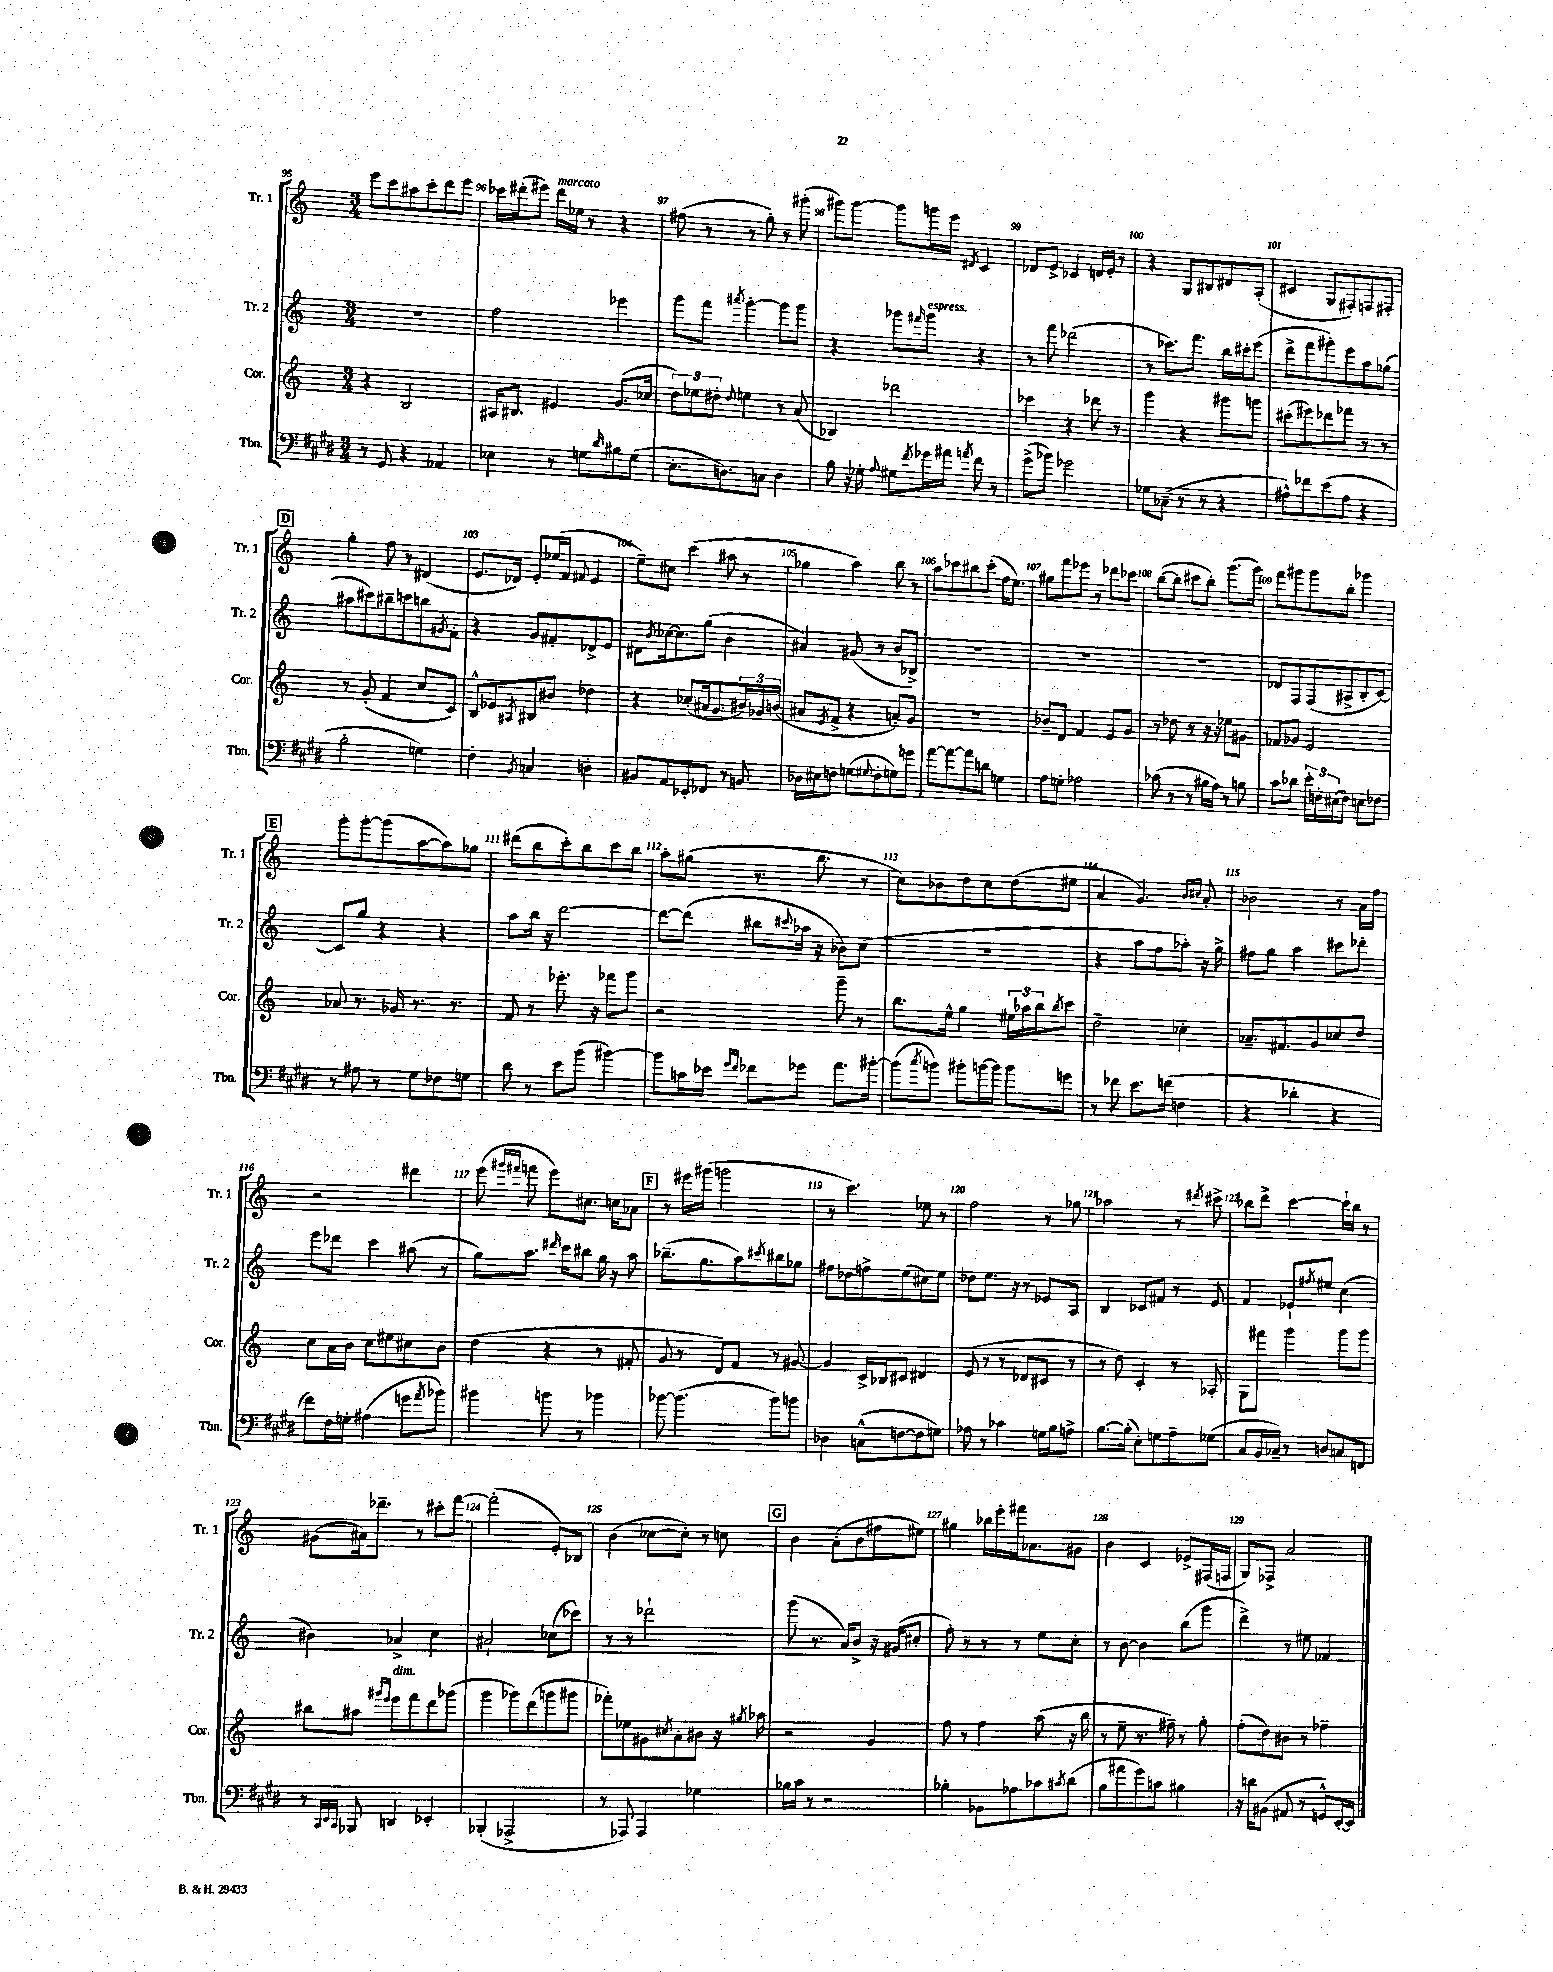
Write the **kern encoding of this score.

**kern	**kern	**kern	**kern
*part4	*part3	*part2	*part1
*staff4	*staff3	*staff2	*staff1
*I"Tbn.	*I"Cor.	*I"Tr. 2	*I"Tr. 1
*I'Tbn.	*I'Cor.	*I'Tr. 2	*I'Tr. 1
*clefF4	*clefG2	*clefG2	*clefG2
*k[f#c#g#d#]	*k[]	*k[]	*k[]
*M3/4	*M3/4	*M3/4	*M3/4
=95	=95	=95	=95
8r	4r	2.r	8eee\L
8GG#/	.	.	8ccc\
4r	2B/	.	8aa#X\
.	.	.	8ccc'\
4AA-X/	.	.	8ddd\
.	.	.	8eee\J
=96	=96	=96	=96
4E-X\	16A#X/KL	2ff\	16ccc-X\LL
.	8.B#X/J	.	(16ddd#X'\J
.	.	.	8eee#X\J)
!	!	!	!LO:TX:a:i:t=marcato
8r	4e#X/	.	16ddd#\LL
.	.	.	16ee-X\JJ
8Gn\L	.	.	8r
16qqd#/	.	.	.
8B#X\	(8.g/L	4eee-X\	4r
(8G\J	.	.	.
.	16cc-X/Jk	.	.
=97	=97	=97	=97
8.E'\L	12dd\L)	8ggg\L	(8ff#X\
.	12ee-X\	.	.
.	.	8fff\J	8r
.	12dd#X'\J	.	.
8.Dn\)	.	.	.
.	8qqdd#/	8qaaa#X/	.
.	4een\	[4ggg'\	8r
8Cn\J	.	.	8gg'\)
4D\	8r	8ggg\L]	8r
.	(8a/	8ggg\J	(8ggg#X'\
=98	=98	=98	=98
8B\	4B-X/)	4r	8ggg#X\L)
16r	.	.	[8ggg#\J
16G-X'\	.	.	.
8qqA/	.	.	.
8G#X\L	2ddd-X\	8ggg-X\L	8ggg#\L]
8qf#/	.	16qqfff#X/	.
!	!	!LO:TX:a:i:t=espress.	!
16g-X\L	.	8ggg-\J	16gggn\L
16a#X\JJ	.	.	16eee\JJ
8qan/	.	.	8qd#X/
8f#\	.	4r	4c/
8r	.	.	.
=99	=99	=99	=99
(8g#^\L	4ccc-X\	8r	8d-X/L
8b-X\J)	.	8fff\	8e^/J
2g-X\	4r	(2ddd-X\	4c-X/
.	8ddd-X\	.	16dn/LL
.	.	.	16e'/JJ
.	8r	.	8r
=100	=100	=100	=100
8G-X\L	4ggg\	8r	4r
(8C-X~\J	.	8.ccc-X\L)	.
8r	4r	.	8G/L
.	.	8.fff\J	.
8r	.	.	8B#X/
4r	8ggg#X\L	16bb\LL	8d#X/
.	.	16ccc#X'\J	.
.	8gggn\J	(8eee\J	(8A'/J
=101	=101	=101	=101
8A#X^^\L)	(8ccc#X'\L	8ddd^\L	4c#X/
8f-X\	8eee#X\)	8fff\	.
(8e\	8ddd-X\	8ggg#X'\)	8G/L
8A#\J	8fff-X\J	8eee\	8F#X'/)
4r	8r	8aa\	8Fn/
.	8r	(8gg-X\J	8F#X'/J
!!LO:LB:g=z
!!LO:REH:place=s1:t=D
=102	=102	=102	=102
2B'\	8r	8aa#X\L	4gg'\
.	(8g'/	8ccc#X\)	.
.	4f/	8bb#X~\	8ff\
.	.	8cccn\	8r
4Gn\)	8cc/L	8bbn\	(4d#X/
.	.	8qg#X/	.
.	8c/J)	8f'\J	.
=103	=103	=103	=103
4F#'\	8B^^/L	4r	8.e/L
.	8e-X/	.	.
.	.	.	16d-X/Jk)
8qBB/	8qA#X/	.	.
4Cn/	8B#X/	8g/L	8e'/L
.	8b#X/J	8f#X'/	(16ee-X/L
.	.	.	16f/JJ
.	.	.	8qqf#X/
4Dn'\	4dd-X\	8d-X^/	4e/
.	.	8e/J	.
=104	=104	=104	=104
8BB#X/L	4r	8d#X\L	8ee~\L)
.	.	8qb/	.
8AA/	.	[16cc-X\k	8cc#X\J
.	.	8.cc-\]	.
8EE-X'/	(8cc-X'/L	.	(4ccc\
8FF-X/J	16a#X/k	(8gg\J	.
.	8.g/	.	.
8r	.	4b\	8aa#X\
8BBn/	24b#X/L)	.	8r
.	24g-X/	.	.
.	(24bn/JJ	.	.
=105	=105	=105	=105
16D-X\LL	8a#X/L	4a#X/)	4gg-X\
16E#X\J	.	.	.
.	8qe/	.	.
8Fn\J	8f^/J	.	.
(8Gn\L	4r	(8g#X/	4aa\)
8qqG#X/	.	.	.
8F'\	.	8r	.
8Gn\)	8an'/L)	8b/L	8bb\
8gn\J	8g/J	8B-X^/J)	8r
=106	=106	=106	=106
[8a\L	2.r	2.r	8aa\L
8a\_	.	.	8ccc-X\
8a\]	.	.	8bb#X\
8dn\J	.	.	(8ccc-'\J
4Gn\	.	.	16ff\KL
.	.	.	8.ee\J)
=107	=107	=107	=107
8A\L	8b-X~/L	2.r	8gg#X\L
8Gn'\J	8d/J	.	8fff\
2A-X\	4f/	.	8eee-X\J
.	.	.	8r
.	8e/L	.	8ddd-X\L
.	8g/J	.	8ccc-X\J
=108	=108	=108	=108
(8c-X\	8r	2.r	([8bb\L
8r	8dd-X\	.	8bb\J]
8r	8r	.	8ccc#X\L
16B#X\LL	16r	.	8bb'\J)
16A\JJ)	16r	.	.
8r	8ee-X\L	.	(8.ggg\L
8Bn\	8g#X\J	.	.
.	.	.	16ggg\Jk)
=109	=109	=109	=109
8c#\L	8f-X/L	8d-X/L	8fff\L
8d-X\J	8g-X/J	8F/	8ggg#X\
24e'\LL	2e/	(8F/	8ggg#\
24Fn'\	.	.	.
(24E#X\J	.	.	.
8F\J)	.	8A#X^/	8bb'\J
8En\L	.	8B'/	4ggg-X\
8F-X\J	.	[8c/J)	.
!!LO:LB:g=z
!!LO:REH:place=s1:t=E
=110	=110	=110	=110
8r	8a-X/	8c/L]	8ggg'\L
8A#X\	8.r	8gg/J	[8ggg'\
8r	.	4r	(8ggg\]
.	16g-X/	.	.
8G#\L	8.r	.	[8aa\
8F-X\	.	4r	8aa\])
.	8.r	.	.
8Gn\J	.	.	8gg-X\J
=111	=111	=111	=111
8d#\	8f/	8aa\L	(8ddd#X\L
8r	8r	16bb\Jk	8bb\
.	.	16r	.
8e\L	8.eee-X'\	[2ddd\	8ccc'\)
(8b\J	.	.	8bb\
.	16r	.	.
[4b#X\)	8fff-X\L	.	8ccc\
.	8ggg\J	.	8bb\J
=112	=112	=112	=112
8b#\L]	2r	8ddd\L_	8aa'\L
16cn\L	.	(8ddd\J]	(8gg#X\J
16e-X\JJ	.	.	.
16qqg#/LL	.	.	.
16qqf#/JJ	.	.	.
8f-X\L	.	8bb#X\L	8.r
.	.	8qqccc#X/	.
8g-X\J	.	16aa-X\Jk	.
.	.	16r	8.bb\
8.a\L	8ggg~\	8b-X\L)	.
.	8r	(8cc\J	8r
[16b#X'\Jk	.	.	.
=113	=113	=113	=113
(8b#\L]	8.bb\L	2.r	8cc\L)
8qcc#/	.	.	.
8bn\J)	.	.	8b-X\
.	16ee^^\Jk	.	.
8b#X'\L	4gg\	.	8dd\
[16bn\L	.	.	8cc\
16b\JJ]	.	.	.
8b\L	24ee#X\LL	.	(8dd\
.	24aa-X\	.	.
.	24bb\J	.	.
.	8qbb/	.	.
8gn\J	8ccc\J	.	8ee#X\J
=114	=114	=114	=114
8r	2dd~\	4r	4a/
8f-X\	.	.	.
8.e\L	.	8aa\L	4.g/)
.	.	8ff\	.
(16fn\Jk	.	.	.
4Fn\	4cc-X'\	8aa-X'\J)	.
.	.	.	16qqb/LL
.	.	.	16qqcc#X/JJ
.	.	16r	8a'/
.	.	16gg^\	.
=115	=115	=115	=115
4r	8.a-X~/L	8ff#X\L	2b-X\
.	.	8gg\J	.
.	8.f#X/	.	.
4d-X'\	.	4aa\	.
.	8g/	.	.
4r	8cc-X/	8ccc#X\L	8r
.	8dd/J	8ddd-X'\J	16a\LL
.	.	.	16ff\JJ
!!LO:LB:g=z
=116	=116	=116	=116
8f#\L)	8cc\L	8eee\L	2r
16F#\L	16a\L	8ddd-X\J	.
16Gn'\JJ	16b\JJ	.	.
(4A#X\	8cc\L	4ccc\	.
.	8ee#X\	.	.
8gn\L	8cc#X\	(8aa#X\	4ddd#X\
8qa/	.	.	.
8b-X\J)	8b\J	8r	.
=117	=117	=117	=117
4b#X\	(4dd\	8gg\L)	(8eee\
.	.	.	16qqggg#X/LL
.	.	.	16qqfff#X/JJ
.	.	8.aa\J	8fffn\
8bn\	4r	.	8eee\L)
.	.	16qqddd#X/	.
.	.	16ccc\KL	.
8r	.	8bb#X\J	8.cc#X\J
4b-X\	8r	16gg\	.
.	.	16r	16ccn\KL
.	8f#X'/	8aa\	8a-X\J
!!LO:REH:place=s1:t=F
=118	=118	=118	=118
[8b-X\	8g/	(8.bb-X~\L	8r
(4.b-\]	8r	.	16eee#X\LL
.	.	8.gg\	(16ggg#X\JJ
.	8d/L)	.	2gggn\
.	8f/J	8aa\)	.
.	.	8qccc#X/	.
8b-\L)	8r	8bb#X\	.
8bn\J	[8g#X/	8gg-X\J	.
=119	=119	=119	=119
4D-X\	4g#/]	8ff#X\L	8r
.	.	8dd-X\	4.ccc\)
(8Cn^^\L	16c^/LL	8ffn^\	.
.	16B-X/J	.	.
[8Fn\	8c#X/J	(8ee\	.
8F\]	4d#X/	8cc#X\)	8ee-X\
8Gn\J)	.	8ee\J	8r
=120	=120	=120	=120
8A-X\	(8e/	8dd-X\L	2ff\
8r	8r	8.ee\J	.
4c-X\	8r	.	.
.	.	16r	.
.	8d-X/L	8r	.
16Gn\LL	8c#X/J	8e-X/L	8r
16B\J	.	.	.
8An^\J	8r	8A/J	8gg-X\
=121	=121	=121	=121
[8.B\L	8r	4B/	2aa-X\
.	8dd\)	.	.
(16B'\Jk]	.	.	.
8E'\L)	4c'/	8c-X/L	.
8Gn\	.	8f#X/J	.
8A~\	8r	8r	8r
.	.	.	8qddd#X/
(8G-X\J	8A-X'/	8e/	8ccc#X^\
=122	=122	=122	=122
8C#/L	8G\L	4f/	8bb-X\L
16BB/L	8fff#X\J	.	8ddd^\J
16C-X~/JJ)	.	.	.
8r	4ggg\	8e-X`/L	[4ccc\
.	.	8qff#X/	.
8Dn/L	.	8ee#X/J	.
8Cn/	8ggg\L	(4cc\	16ccc`\LL]
.	.	.	16bb-\JJ
8FFn/J	8ggg\J	.	8r
!!LO:LB:g=z
=123	=123	=123	=123
8r	8bb#X\L	4b#X\)	(8g#X\L
32qqCC#/LLL	.	.	.
32qqEE/	.	.	.
32qqCC#/JJJ	.	.	.
8BBB-X/	8aa#X\J	.	16a#X\k)
.	.	.	8.ddd-X~\J
.	16qqggg#X/LL	.	.
.	16qqeee/JJ	.	.
!	!LO:TX:a:i:t=dim.	!	!
4DDn/	8eee\L	4a-X^/	.
.	8fff\	.	8r
4EE-X'/	8ddd\	4cc\	8ccc#X'\L
.	(8ggg-X\J	.	[8fff\J
=124	=124	=124	=124
(4BBB-X'/	4ggg\	2a#X`/	(2fff'\]
2AAA-X^/	8ggg-X\L)	.	.
.	(8ddd\	.	.
.	8gggn\	(8cc-X\L	8e'/L)
.	8ggg#X\J	8ccc-X\J)	8B-X/J
=125	=125	=125	=125
8r	8fff-X'\L)	8r	(4b\
8AAA-X/)	8ee-X\	8r	.
4AAA-/	8g#X\	2ddd-X`\	[8cc-X\L
.	8qcc#X/	.	.
.	8a'\	.	8cc-'\J])
4G-X\	8b#X\J	.	8r
.	16r	.	8ccn\
.	8qgg#X/	.	.
.	16aa-X\	.	.
!!LO:REH:place=s1:t=G
=126	=126	=126	=126
16B-X\LL	2r	(8ggg\	4b\
16c#\JJ	.	.	.
8r	.	8.r	.
2r	.	.	(8a'\L
.	.	16a/KL)	.
.	.	8b^/J	8b\
.	4g/	16r	8ff#X\
.	.	(16g#X/KL	.
.	.	8cc#X'/J	8ee#X\J)
=127	=127	=127	=127
4B-X'\	8ff\	8ff'\)	4gg#X\
.	8r	8r	.
8BB-X\L	4ff\	8r	16bb-X\LL
.	.	.	16eee'\
8A-X\	.	8r	16fff#X\J
.	.	.	8.a-X\
8c-X\	(8aa\	8ee\L	.
8qc#X/	.	.	.
(8d#\J	16r	8cc'\J	8g#X\J
.	16bb\	.	.
=128	=128	=128	=128
8B\L	8r	8r	4b\
8a#X\	8ee~\	[8b\	.
8g#\)	8.r	4b\]	4c/
8cn\J	.	.	.
.	16ff#X~\)	.	.
4B#X\	8r	(8bb\L	8e-X^/L
.	8gg'\	8ggg\J	(16F#X/L
.	.	.	16Fn/JJ
=129	=129	=129	=129
16r	(8ff'\L	4ddd^\)	8G/L)
16dn\KL	.	.	.
(8BB#X\J	8dd\)	.	8F-X^/J
8AA#X/	8b#X\J	8r	2a/
8r	8r	8ee#X\	.
8GGn^^/L)	4ff-X~\	4f-X/	.
[16EE'/L	.	.	.
16EE/JJ]	.	.	.
==	==	==	==
*-	*-	*-	*-
